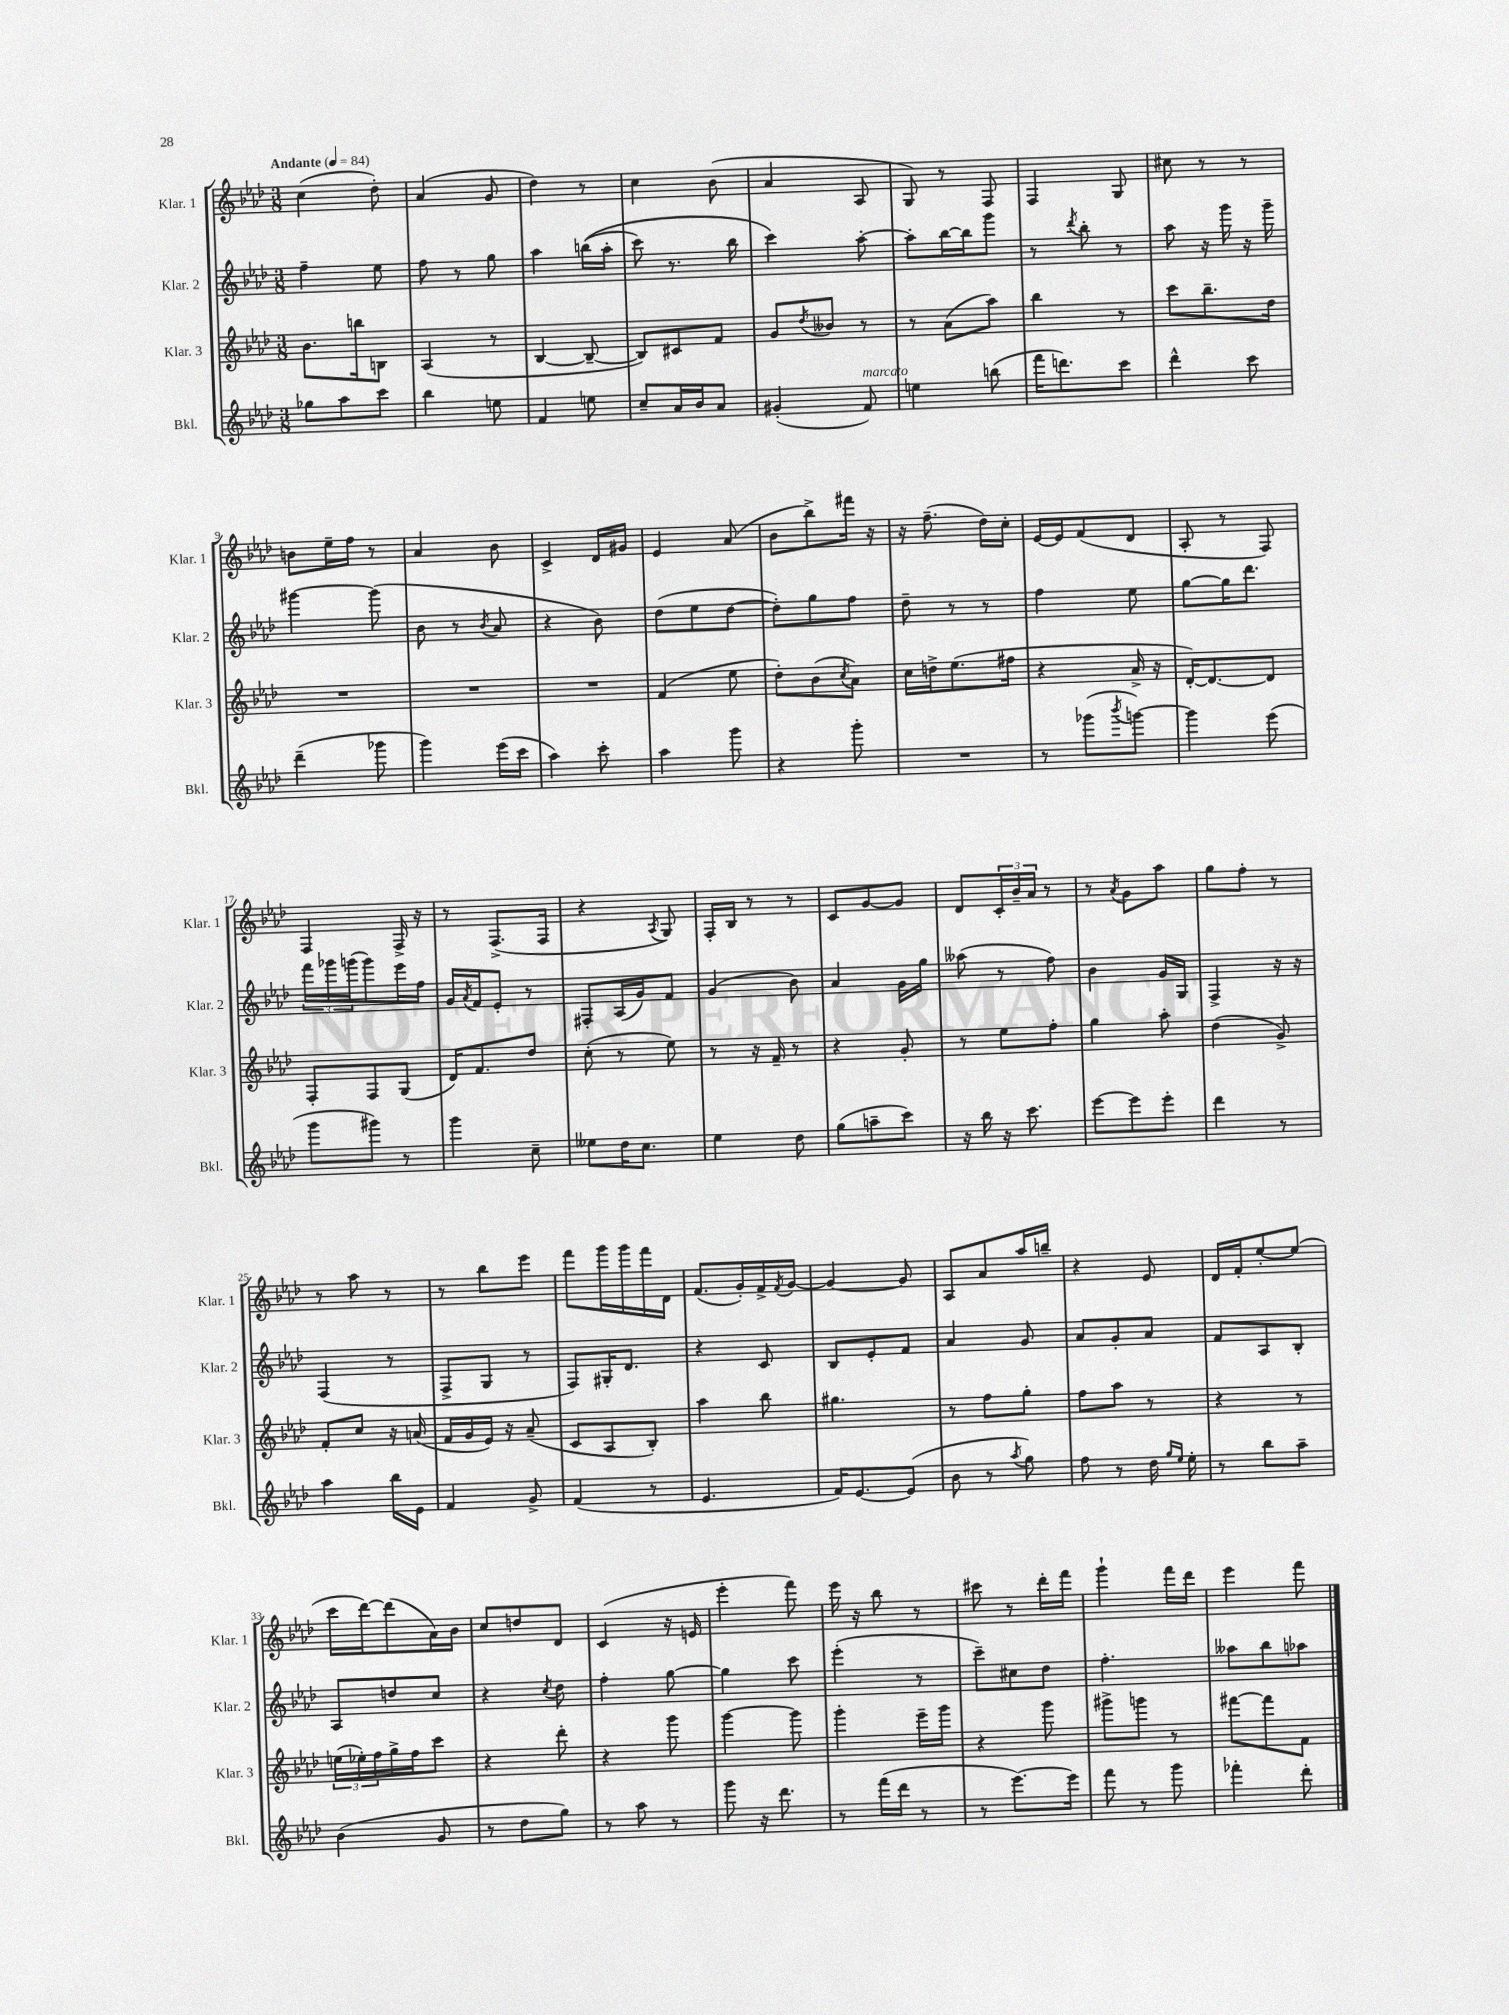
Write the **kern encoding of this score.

**kern	**kern	**kern	**kern
*staff4	*staff3	*staff2	*staff1
*clefG2	*clefG2	*clefG2	*clefG2
*k[b-e-a-d-]	*k[b-e-a-d-]	*k[b-e-a-d-]	*k[b-e-a-d-]
*M3/8	*M3/8	*M3/8	*M3/8
*MM84	*MM84	*MM84	*MM84
8gg-	8.b-	4ff~	(4cc
8aa-	.	.	.
.	16bb	.	.
8ccc	8B	8ee-	8dd-')
=	=	=	=
4bb-	(4A-	8ff	(4a-
.	.	8r	.
8ee	8r	8gg	8g
=	=	=	=
4f	[4B-	4aa-	4dd-)
8ee	8B-~_	&((16bb	8r
.	.	16aa-'	.
=	=	=	=
8cc~	8B-])	8ccc)	4cc
16a-	8c#	8.r	.
16b-	.	.	.
8a-	8f	.	(8b-
.	.	16bb-	.
=	=	=	=
(4g#'	8g	4ccc&)	4a-
.	8qdd-	.	.
.	8b--	.	.
8f)	8r	[8aa-'	8A-
=	=	=	=
4ee	8r	8aa-']	8G)
.	(8a-	[16bb-	8r
.	.	16bb-]	.
(8bb	8aa-)	8ggg	8F
=	=	=	=
16fff	4bb-	8r	4F
8.ddd)	.	.	.
.	.	8qddd-	.
.	.	8bb-'	.
8ccc	8r	8r	8G
=	=	=	=
4ddd-^^	8ccc	8aa-	8cc#
.	8.bb-~	16r	8r
.	.	16ggg	.
8ccc	.	16r	8r
.	16dd-	16ggg~	.
=	=	=	=
(4ddd-~	4.r	[4ggg#	8b
.	.	.	16ee-~
.	.	.	16ff
8ggg-	.	(8ggg#]	8r
=	=	=	=
4ggg)	4.r	8b-	4a-
.	.	8r	.
.	.	8qb-	.
(16eee-	.	8a-	8b-
16ccc	.	.	.
=	=	=	=
4aa-)	4.r	4r	4c^
8ccc'	.	8b-)	16d-
.	.	.	16g#
=	=	=	=
4aa-	(4f	(8dd-	4e-
.	.	8ee-	.
8ggg	8ee-	[8dd-	(8a-
=	=	=	=
4r	8dd-')	8dd-'])	8b-
.	(8b-	8gg	8bb-^)
.	8qcc	.	.
8ggg'	8a-)	8ff	16fff#
.	.	.	16r
=	=	=	=
4.r	16cc	8dd-~	16r
.	16dd^	.	(8.ff~
.	(8.ee-	8r	.
.	.	8r	16dd-)
.	16ff#	.	16cc'
=	=	=	=
8r	4r	4ff	[16e-
.	.	.	16e-]
(8ggg-	.	.	(8f
8qbbb-	.	.	.
[8ggg)	16a-^	8ee-	8d-
.	16r	.	.
=	=	=	=
4ggg]	[16d-')	[8gg	8A-'
.	8.d-_	.	.
.	.	16gg]	8r
.	.	8.ddd-	.
(8eee-	8d-]	.	8F)
=	=	=	=
8ggg	8F'	24fff	4F
.	.	24ggg-	.
.	.	(24ggg	.
8ggg#)	8F	8ggg)	.
8r	(8G	16eee-	16F^
.	.	16ff	16r
=	=	=	=
4ggg	16d-)	16g	8r
.	.	8qa-	.
.	8.f	16f	.
.	.	8e-'	(8.F^
8cc~	8dd-	8r	.
.	.	.	16F
=	=	=	=
8ee--	(8cc'	8F#'	4r
16dd-	8r	(16A-	.
8.cc	.	16g)	.
.	.	.	8qA-
.	8ee-)	8f	8G)
=	=	=	=
4ee-	8r	(4g	16F'
.	.	.	16B-
.	16r	.	8r
.	16f~	.	.
8dd-	8r	8b-)	8r
=	=	=	=
(8gg	4r	4a-	8c
8aa~	.	.	[8g
8ccc)	8g'	16g	8g]
.	.	16gg	.
=	=	=	=
16r	8r	(8aa--	8d-
16bb-	.	.	.
16r	8ee-	8r	24c'
.	.	.	24b-~
8.ccc	.	.	.
.	.	.	24a-
.	8ff'	8ff)	8r
=	=	=	=
[8eee-	4gg	4b-	8r
.	.	.	8qa-
8eee-]	.	.	8g
8eee-'	8aa-'	16g	8aa-
.	.	16G	.
=	=	=	=
4ddd-	(4dd-	4F^	8gg
.	.	.	8ff'
8r	8g^)	16r	8r
.	.	16r	.
=	=	=	=
4aa-	8f'	(4F	8r
.	8cc	.	8aa-
16bb-	16r	8r	8r
16e-	(16a	.	.
=	=	=	=
4f	16f	8F^	8r
.	16g	.	.
.	16e-)	8G	8bb-
.	16r	.	.
8g^	(8a-~	8r	8eee-
=	=	=	=
(4f	8c	8F)	8fff
.	8A-	16G#'	16ggg
.	.	8.d-	16ggg
8r	8B-')	.	16fff
.	.	.	16d-
=	=	=	=
4.e-	4aa-	4r	(8.f
.	.	.	16g')
.	8bb-	8c	16f^
.	.	.	8qf
.	.	.	[16g
=	=	=	=
16f)	4.gg#	8B-	4g_
[8.e-	.	.	.
.	.	8e-'	.
(8e-]	.	8f	8g]
=	=	=	=
8b-	8r	4a-	8A-
8r	8ff	.	8a-
8qaa-	.	.	.
8gg)	8gg'	8g	16aa-
.	.	.	16bb~
=	=	=	=
8ff	8ff	8a-	4r
8r	8aa-	8g'	.
16dd-	8r	8a-	8e-
16qqgg	.	.	.
16qqee-	.	.	.
16ee-'	.	.	.
=	=	=	=
8r	4r	8f	16d-
.	.	.	16f'
8bb-	.	8A-	[8ee-'
8aa-~	8r	8B-'	(8ee-]
=	=	=	=
(4b-	(24ee	8A-	16ccc
.	24ee-')	.	.
.	.	.	[16ddd-)
.	24ff	.	.
.	16gg^	8dd	(8ddd-]
.	16ff	.	.
8g	8ccc	8cc	16a-)
.	.	.	16b-
=	=	=	=
8r	4r	4r	8cc
8dd-	.	.	8dd
.	.	8qcc	.
8gg)	8ddd-'	8dd-	8d-
=	=	=	=
8r	4r	4ff'	(4c
8aa-	.	.	.
8r	8ggg	[8gg	16r
.	.	.	16e
=	=	=	=
8ggg	[4ggg	4gg]	4eee-'
16r	.	.	.
8.ddd-	.	.	.
.	8ggg]	8ccc	8fff)
=	=	=	=
8r	4ggg'	(4eee-'	16eee-
.	.	.	16r
(16fff	.	.	8bb-
16ddd-	.	.	.
8r	16eee-~	8r	8r
.	16ggg	.	.
=	=	=	=
8r	4r	8ccc~)	8ccc#
[8.eee-)	.	8cc#	8r
.	8ggg	8dd-	16ddd-'
16eee-]	.	.	16fff
=	=	=	=
8fff	8ggg#^	4.ff'	4ggg`
8r	8ggg	.	.
8ggg	8r	.	16fff
.	.	.	16ddd-
=	=	=	=
4fff-'	[8fff#	8aa--	4eee-
.	8fff#]	8bb-	.
8ddd-'	8f	8aa-	8fff
==	==	==	==
*-	*-	*-	*-
